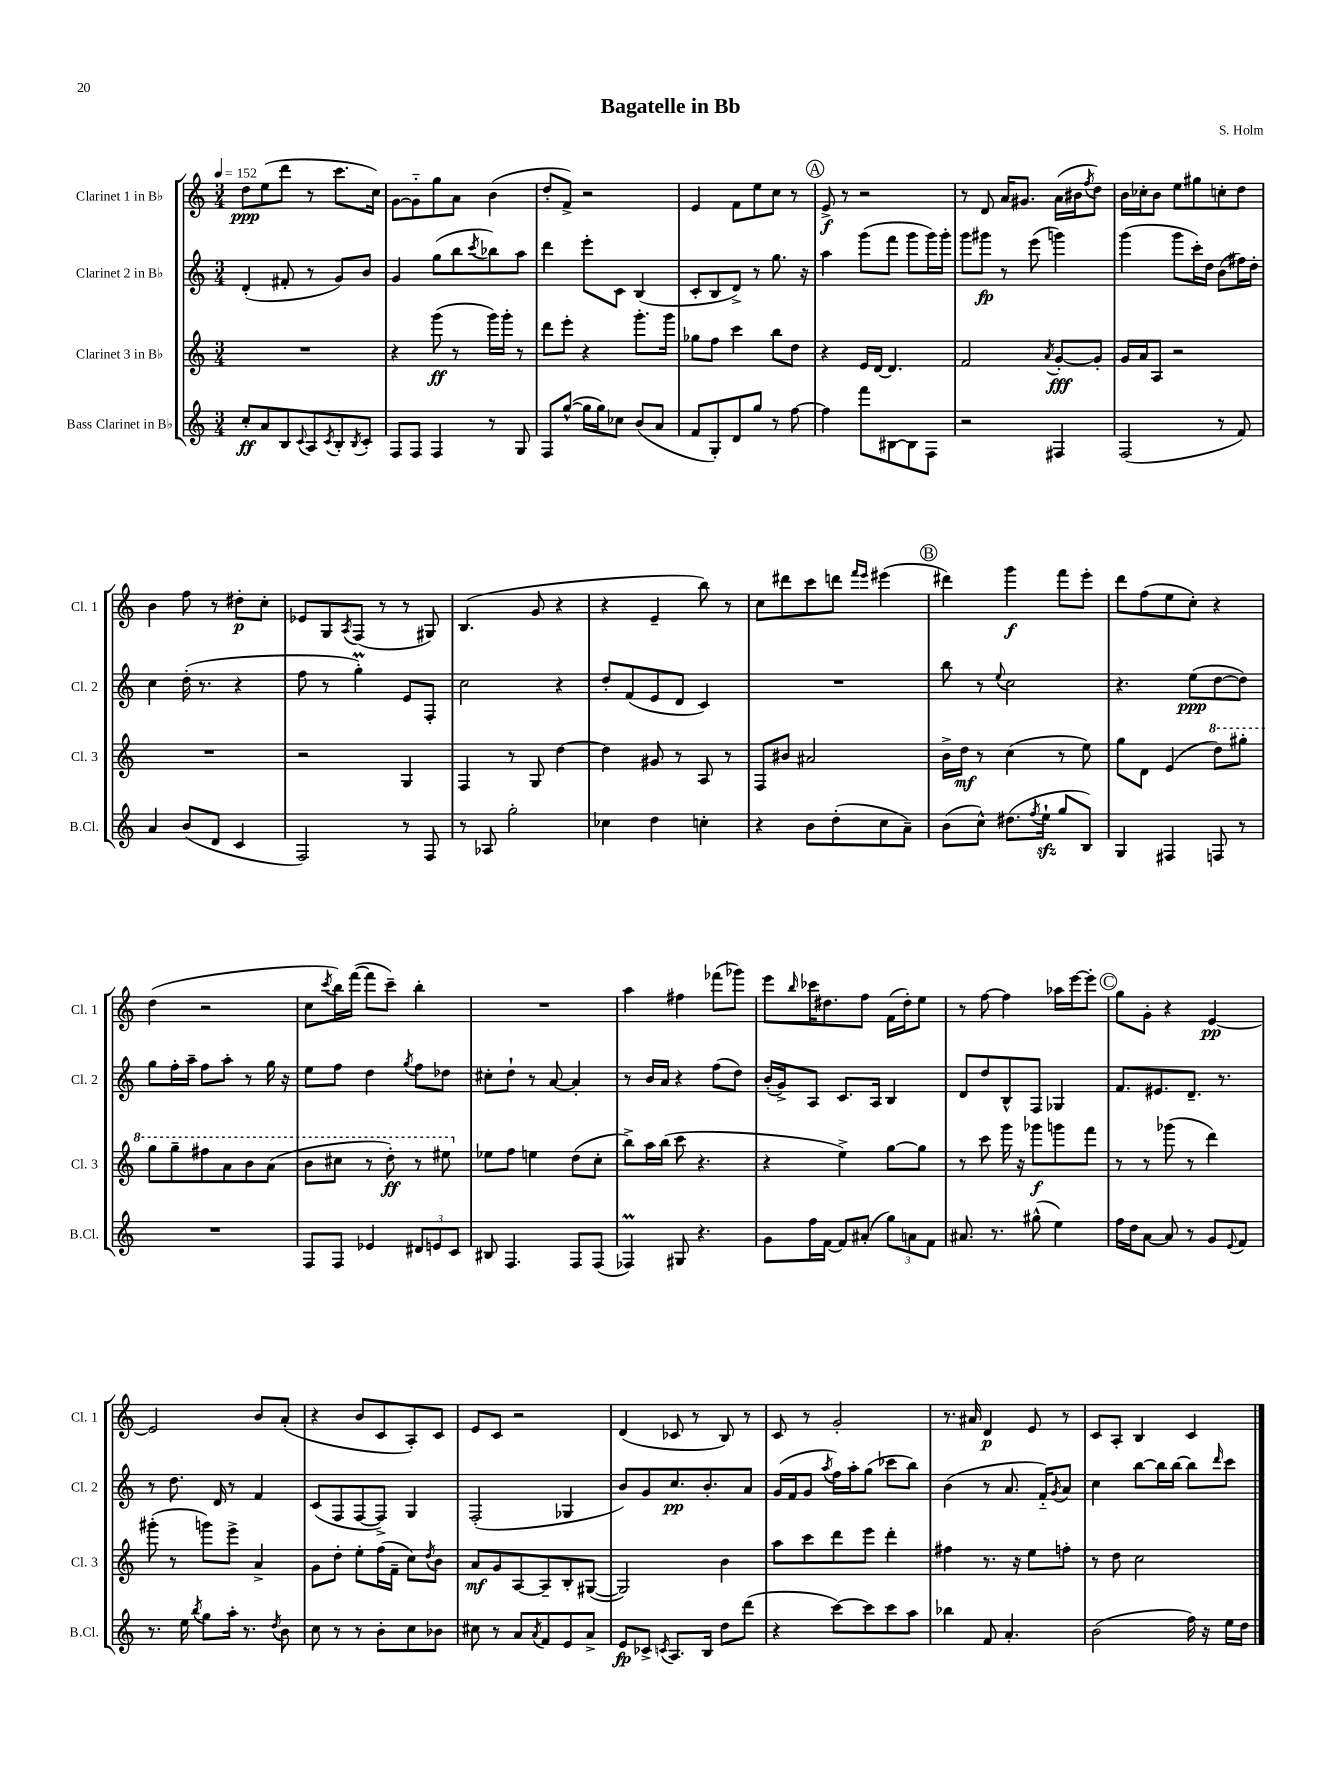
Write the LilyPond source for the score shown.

\header { title = "Bagatelle in Bb" composer = "S. Holm" }
<<
\new StaffGroup <<
\new Staff = "s0" \with { instrumentName = "Clarinet 1 in Bb" shortInstrumentName = "Cl. 1" } {
    \clef treble \key c \major \numericTimeSignature \time 3/4 \tempo 4 = 152
    d''8\ppp e''8( d'''8 r8 c'''8. c''16) |
    g'8~ g'8-_ g''8 a'8 b'4( |
    d''8-. f'8->) r2 |
    e'4 f'8 e''8 c''8 r8 |
    \mark \markup { \circle "A" } e'8->\f r8 r2 |
    r8 d'8 a'16 gis'8. a'16( bis'16 \acciaccatura { f''8 } d''8) |
    b'16 ces''16-. b'8 e''8 gis''8 c''8-. d''8 |
    b'4 f''8 r8 dis''8-.\p c''8-. |
    ees'8 g8 \acciaccatura { a8 } f8( r8 r8 gis8) |
    b4.( g'8 r4 |
    r4 e'4-- b''8) r8 |
    c''8 dis'''8 c'''8 d'''8 \grace { f'''16 e'''16 } eis'''4( |
    \mark \markup { \circle "B" } dis'''4) g'''4\f f'''8 e'''8-. |
    d'''8 f''8( e''8 c''8-.) r4 |
    d''4( r2 |
    c''8 \acciaccatura { c'''8 } b''16) f'''16~( f'''8 c'''8--) b''4-. |
    R2. |
    a''4 fis''4 fes'''8( ges'''8) |
    e'''8 \grace { b''16 } ces'''16 dis''8. f''8 f'16( dis''16-.) e''8 |
    r8 f''8~ f''4 aes''16 e'''16~ e'''8-. |
    \mark \markup { \circle "C" } g''8 g'8-. r4 e'4~\pp |
    e'2 b'8 a'8-.( |
    r4 b'8 c'8 a8-.) c'8 |
    e'8 c'8 r2 |
    d'4( ces'8 r8 b8) r8 |
    c'8 r8 g'2-. |
    r8. ais'16 d'4\p e'8 r8 |
    c'8 a8-. b4 c'4 \bar "|." |
}
\new Staff = "s1" \with { instrumentName = "Clarinet 2 in Bb" shortInstrumentName = "Cl. 2" } {
    \clef treble \key c \major \numericTimeSignature \time 3/4
    d'4-.( fis'8-. r8 g'8) b'8 |
    g'4 g''8( b''8 \acciaccatura { c'''8 } bes''8) a''8 |
    d'''4 e'''8-. c'8 b4( |
    c'8-. b8 d'8->) r8 g''8. r16 |
    \mark \markup { \circle "A" } a''4 g'''8( f'''8 g'''8 g'''16) g'''16-. |
    g'''8 gis'''8\fp r8 e'''8( g'''4) |
    g'''4( g'''8 c'''16-.) d''16 b'8( fis''16) d''16-. |
    c''4 d''16-.( r8. r4 |
    f''8 r8 g''4-.\prall) e'8 f8-. |
    c''2 r4 |
    d''8-. f'8( e'8 d'8 c'4) |
    R2. |
    \mark \markup { \circle "B" } b''8 r8 \appoggiatura { e''8 } c''2 |
    r4. e''8\ppp( d''8~ d''8) |
    g''8 f''16-. a''16-- f''8 a''8-. r8 g''16 r16 |
    e''8 f''8 d''4 \acciaccatura { g''8 } f''8 des''8 |
    cis''8-. d''8-! r8 a'8~ a'4-. |
    r8 b'16 a'16 r4 f''8( d''8) |
    b'16-.( g'16->) a8 c'8. a16 b4 |
    d'8 d''8 b8-^ f8 ges4 |
    \mark \markup { \circle "C" } f'8. eis'8. d'8.-- r8. |
    r8 d''8. d'16 r8 f'4 |
    c'8( f8 f8~ f8->) g4 |
    f2-.( ges4 |
    b'8) g'8 c''8.\pp b'8.-. a'8 |
    g'16( f'16 g'8 \acciaccatura { a''8 } f''16) a''16-. g''8( ces'''8 b''8) |
    b'4( r8 a'8. f'16-_) \acciaccatura { g'8 } a'8 |
    c''4 b''8~ b''16 b''16~ b''8 \grace { d'''16 } c'''8 \bar "|." |
}
\new Staff = "s2" \with { instrumentName = "Clarinet 3 in Bb" shortInstrumentName = "Cl. 3" } {
    \clef treble \key c \major \numericTimeSignature \time 3/4
    R2. |
    r4 g'''8\ff( r8 g'''16) g'''16-. r8 |
    d'''8 e'''8-. r4 g'''8.-. g'''16 |
    ges''8 f''8 c'''4 b''8 d''8 |
    \mark \markup { \circle "A" } r4 e'16 d'16~ d'4. |
    f'2 \acciaccatura { a'8 } g'8~-.\fff g'8-. |
    g'16 a'16 a8 r2 |
    R2. |
    r2 g4 |
    f4 r8 g8 d''4~ |
    d''4 gis'8 r8 a8 r8 |
    f8 bis'8 ais'2 |
    \mark \markup { \circle "B" } b'16-> d''16\mf r8 c''4( r8 e''8) |
    g''8 d'8 e'4( \ottava #1 d'''8) gis'''8-. |
    g'''8 g'''8-- fis'''8 a''8 b''8 a''8( |
    b''8 cis'''8 r8 d'''8-.\ff) r8 eis'''8 \ottava #0 |
    ees''8 f''8 e''4 d''8( c''8-. |
    b''8->) a''16 b''16( c'''8 r4. |
    r4 e''4->) g''8~ g''8 |
    r8 c'''8 g'''16 r16 ges'''8\f g'''8 f'''8 |
    \mark \markup { \circle "C" } r8 r8 ges'''8( r8 d'''4) |
    gis'''8-.( r8 g'''8) e'''8-> a'4-> |
    g'8 d''8-. e''8-. f''16( f'16-- c''8) \acciaccatura { d''8 } b'8 |
    a'8\mf g'8 a8~ a8-- b8-. gis8~( |
    gis2) b'4 |
    a''8 c'''8 d'''8 e'''8 d'''4-. |
    fis''4 r8. r16 e''8 f''8-. |
    r8 d''8 c''2 \bar "|." |
}
\new Staff = "s3" \with { instrumentName = "Bass Clarinet in Bb" shortInstrumentName = "B.Cl." } {
    \clef treble \key c \major \numericTimeSignature \time 3/4
    c''8-.\ff a'8 b8 \appoggiatura { c'8 } a8 \acciaccatura { c'8 } b8-. \acciaccatura { b8 } c'8-. |
    f8 f8 f4 r8 g8 |
    f8 g''8~-^( g''16 g''16) ces''8 b'8( a'8 |
    f'8 g8-.) d'8 g''8 r8 f''8~ |
    \mark \markup { \circle "A" } f''4 f'''8 bis8~ bis8 f8 |
    r2 fis4 |
    f2( r8 f'8) |
    a'4 b'8( d'8 c'4 |
    f2) r8 f8 |
    r8 aes8 g''2-. |
    ces''4 d''4 c''4-. |
    r4 b'8 d''8-.( c''8 a'8--) |
    \mark \markup { \circle "B" } b'8( c''8-^) dis''8.( \acciaccatura { f''8 } e''16-!\sfz g''8 b8) |
    g4 fis4 f8 r8 |
    R2. |
    f8 f8 ees'4 \tuplet 3/2 { dis'8 e'8 c'8 } |
    bis8 f4. f8 f8( |
    fes4\prall) gis8 r4. |
    g'8 f''16 f'16~ f'8 ais'8-.( \tuplet 3/2 { g''8) a'8 f'8 } |
    ais'8. r8. gis''8-^( e''4) |
    \mark \markup { \circle "C" } f''16 d''16 a'8~ a'8 r8 g'8 \appoggiatura { e'8 } f'8 |
    r8. e''16 \acciaccatura { b''8 } g''8 a''16-. r8. \acciaccatura { d''8 } b'8 |
    c''8 r8 r8 b'8-. c''8 bes'8 |
    cis''8 r8 a'8 \acciaccatura { a'8 } f'8 e'8 a'8-> |
    e'8\fp ces'8-> \acciaccatura { c'8 } a8. b16 d''8 d'''8( |
    r4 c'''8~) c'''8 c'''8 a''8 |
    bes''4 f'8 a'4.-. |
    b'2( f''16) r16 e''16 d''16 \bar "|." |
}
>>
>>
\layout { \context { \Score \remove "Bar_number_engraver" } }
